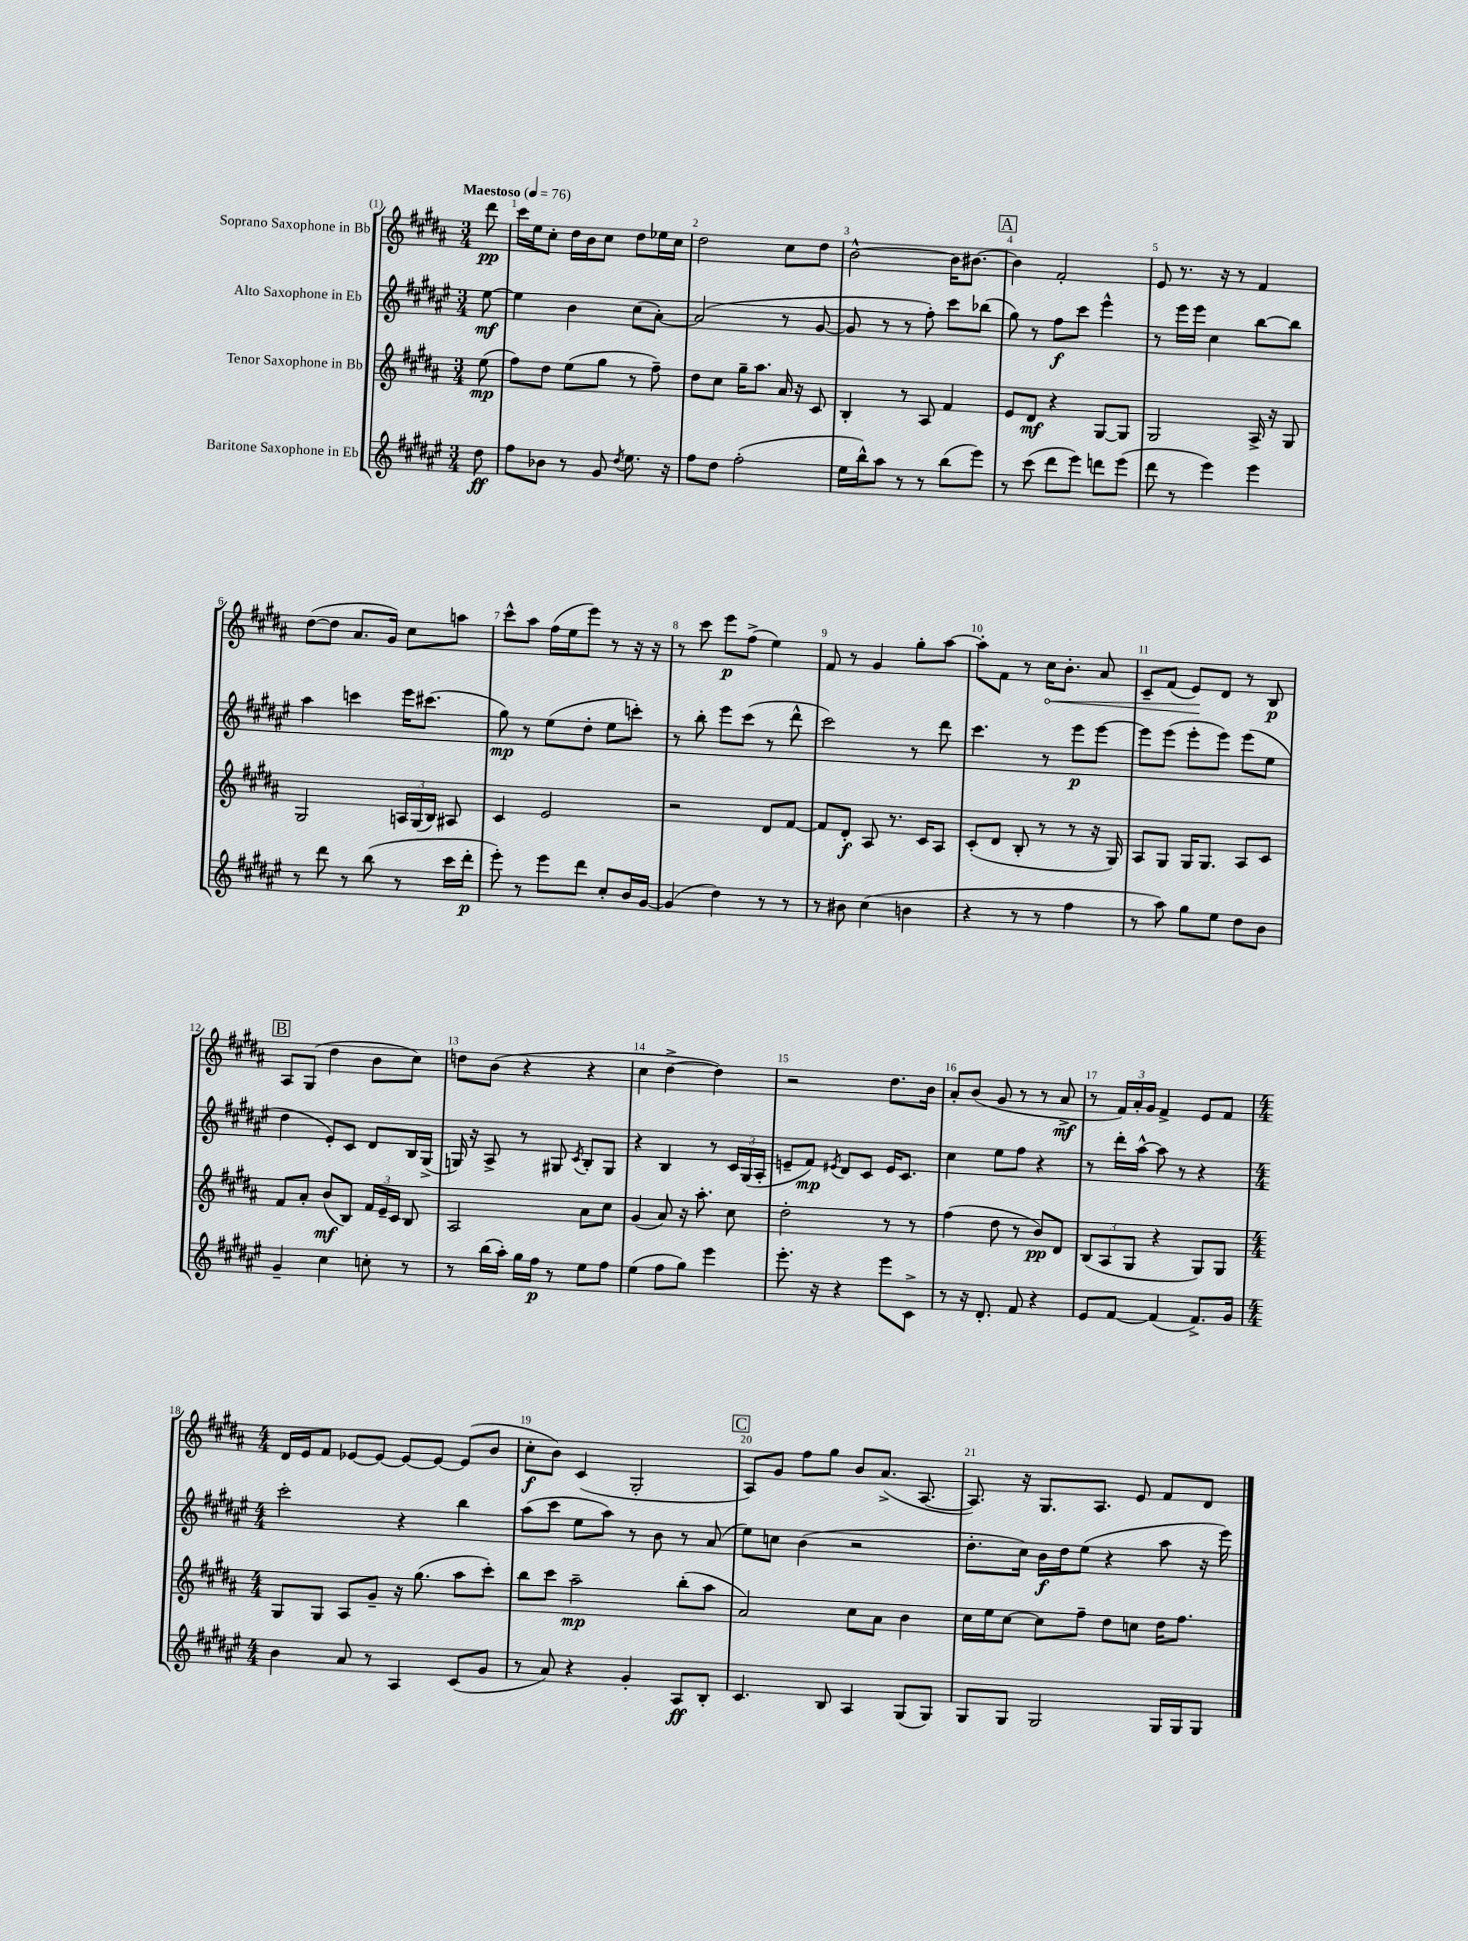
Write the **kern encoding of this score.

**kern	**kern	**kern	**kern
*staff4	*staff3	*staff2	*staff1
*clefG2	*clefG2	*clefG2	*clefG2
*k[f#c#g#d#a#e#]	*k[f#c#g#d#a#]	*k[f#c#g#d#a#e#]	*k[f#c#g#d#a#]
*M3/4	*M3/4	*M3/4	*M3/4
*MM76	*MM76	*MM76	*MM76
8dd#	(8ee	[8ee#	8ddd#
=	=	=	=
8ff#	8ff#)	4ee#]	16ccc#
.	.	.	16ee
8b-	8dd#	.	8cc#'
8r	(8ee	4b	16dd#
.	.	.	16b
8g#	8gg#	.	8cc#
8qdd#	.	.	.
8.ee#	8r	(8cc#	8dd#
.	8ff#~)	[8a#')	16ee-
16r	.	.	16cc#
=	=	=	=
8ff#	8dd#	(2a#]	2dd#
8dd#	8cc#	.	.
(2ff#'	16gg#~	.	.
.	8.aa#	.	.
.	16a#	8r	8cc#
.	16r	.	.
.	8c#	[8g#	8dd#
=	=	=	=
16ee#	4B'	8g#]	[2b^^
16bb^^)	.	.	.
8aa#	.	8r	.
8r	8r	8r	.
8r	8A#	8ff#')	.
(8bb	4f#	8ccc#	16b]
.	.	.	[8.b#
8eee#)	.	(8bb-	.
=	=	=	=
8r	8e	8gg#)	4b#]
(8ccc#	8d#	8r	.
8ddd#	4r	8ff#	2f#'
8eee#)	.	8ccc#	.
8ddd	[8G#	4eee#^^	.
(8eee#	8G#]	.	.
=	=	=	=
8ddd#	2G#	8r	8e
8r	.	16eee#	8.r
.	.	16eee#	.
4eee#)	.	4cc#	.
.	.	.	16r
.	.	.	8r
4eee#	16A#^	[8bb	4f#
.	16r	.	.
.	8G#	8bb]	.
=	=	=	=
8r	2G#	4aa#	([8dd#
8ddd#	.	.	8dd#]
8r	.	4ccc	8.a#
(8bb	.	.	.
.	.	.	16g#)
8r	24A	16eee#	8cc#
.	(24G#	.	.
.	.	(8.ccc#	.
.	24B)	.	.
16ccc#	8A#	.	8aa
16ddd#'	.	.	.
=	=	=	=
8eee#')	4c#	8gg#)	8ccc#^^
8r	.	8r	8aa#
8eee#	2e	(8ee#	(16ff#
.	.	.	16ee
8ddd#	.	8dd#'	8eee)
8cc#'	.	8ee#	8r
16b	.	8ccc')	16r
[16g#	.	.	16r
=	=	=	=
(4g#]	2r	8r	8r
.	.	8bb'	8ccc#
4dd#)	.	8eee#	8eee
.	.	(8ccc#	(8ff#^
8r	8d#	8r	4ee)
8r	[8f#	8ddd#^^	.
=	=	=	=
8r	8f#]	2ccc#)	8f#
8b#	8d#'	.	8r
(4cc#	8A#	.	4g#
.	8.r	.	.
4b	.	8r	8gg#'
.	16c#	.	.
.	8A#	8ddd#	[8aa#
=	=	=	=
4r	(8c#'	4.ccc#	8aa#']
.	8d#	.	8f#
8r	8B'	.	8r
8r	8r	8r	16cc#
.	.	.	8.b'
4ff#	8r	8eee#	.
.	16r	[8eee#	8a#
.	16G#)	.	.
=	=	=	=
8r	8A#	8eee#]	8c#~
8aa#)	8G#	(8eee#	(8f#
8gg#	16G#	8eee#'	8e)
.	8.G#	.	.
8ee#	.	8eee#)	8d#
8dd#	8A#	(8eee#	8r
8b	8c#	8ee#	8B
=	=	=	=
4g#~	8f#	4dd#	8A#
.	8a#'	.	(8G#
4cc#	(8b	8e#')	4dd#
.	8B)	8c#	.
8cc'	24f#	8d#	8b
.	24e~	.	.
.	24c#	.	.
8r	8B	16B	8cc#)
.	.	(16G#^	.
=	=	=	=
8r	2A#	16G)	8dd
.	.	16r	.
(16bb	.	8A#^	(8b
16aa#')	.	.	.
16gg#	.	8r	4r
16ff#	.	.	.
8r	.	8G#	.
.	.	8qc#	.
8ee#	8a#	8B'	4r
8ff#	8cc#	8G#	.
=	=	=	=
(4ee#	(4g#	4r	4cc#
8ff#	8a#)	4B	[4dd#^
8gg#)	16r	.	.
.	8.aa#'	.	.
4eee#	.	8r	4dd#])
.	8cc#	24c#	.
.	.	(24G#	.
.	.	24A#'	.
=	=	=	=
8.eee#'	2dd#'	8e~	2r
.	.	8f#)	.
16r	.	.	.
.	.	8qe#	.
4r	.	8d#	.
.	.	8c#	.
8eee#	8r	16e#	8.dd#
.	.	8.c#	.
8c#^	8r	.	.
.	.	.	16b
=	=	=	=
8r	(4ff#	4cc#	8a#'
16r	.	.	(8b
8.d#'	.	.	.
.	8dd#	8ee#	8g#
8f#	8r	8ff#	8r
4r	8b)	4r	8r
.	8d#	.	8a#^
=	=	=	=
8e#	(12B	8r	8r
.	12A#	.	.
[8f#	.	16ddd#'	24f#)
.	12G#	.	24a#'
.	.	[16aa#^^	.
.	.	.	24g#
(4f#]	4r	8aa#]	4f#^
.	.	8r	.
8.f#^)	8G#)	4r	8e
.	8G#	.	8f#
16g#	.	.	.
=	=	=	=
*M4/4	*M4/4	*M4/4	*M4/4
4b	8G#	2ccc#'	16d#
.	.	.	16e
.	8G#	.	8f#
8a#	8A#	.	[8e-
8r	8g#~	.	8e-_
4A#	16r	4r	8e-_
.	(8.gg#	.	.
.	.	.	8e-_
(8c#	8aa#	4bb	(8e-]
8g#	8ccc#')	.	8b
=	=	=	=
8r	8bb	(8aa#	8cc#'
8a#)	8ccc#	8ccc#	8b)
4r	2aa#~	8ee#	(4c#
.	.	8aa#)	.
4g#'	.	8r	2G#'
.	.	8b	.
8A#	(8bb'	8r	.
8B'	8aa#	(8a#	.
=	=	=	=
4.c#	2a#)	8ee#)	8A#)
.	.	8cc	8g#
.	.	(4b	8ff#
8B	.	.	8gg#
4A#	8cc#	2r	8b
.	8a#	.	(8.a#^
(8G#	4b	.	.
.	.	.	[8.A#
8G#)	.	.	.
=	=	=	=
8G#	16cc#	8.dd#'	8.A#])
.	16ee	.	.
8G#	[8cc#	.	.
.	.	16cc#)	16r
2G#	8cc#]	16b	8.G#
.	.	16dd#	.
.	8ff#~	(8ee#	.
.	.	.	8.A#
.	8dd#	4r	.
.	8cc	.	8e
16G#	16dd#	8aa#	8f#
16G#	8.ff#	.	.
8G#	.	16r	8d#
.	.	16eee#)	.
==	==	==	==
*-	*-	*-	*-
